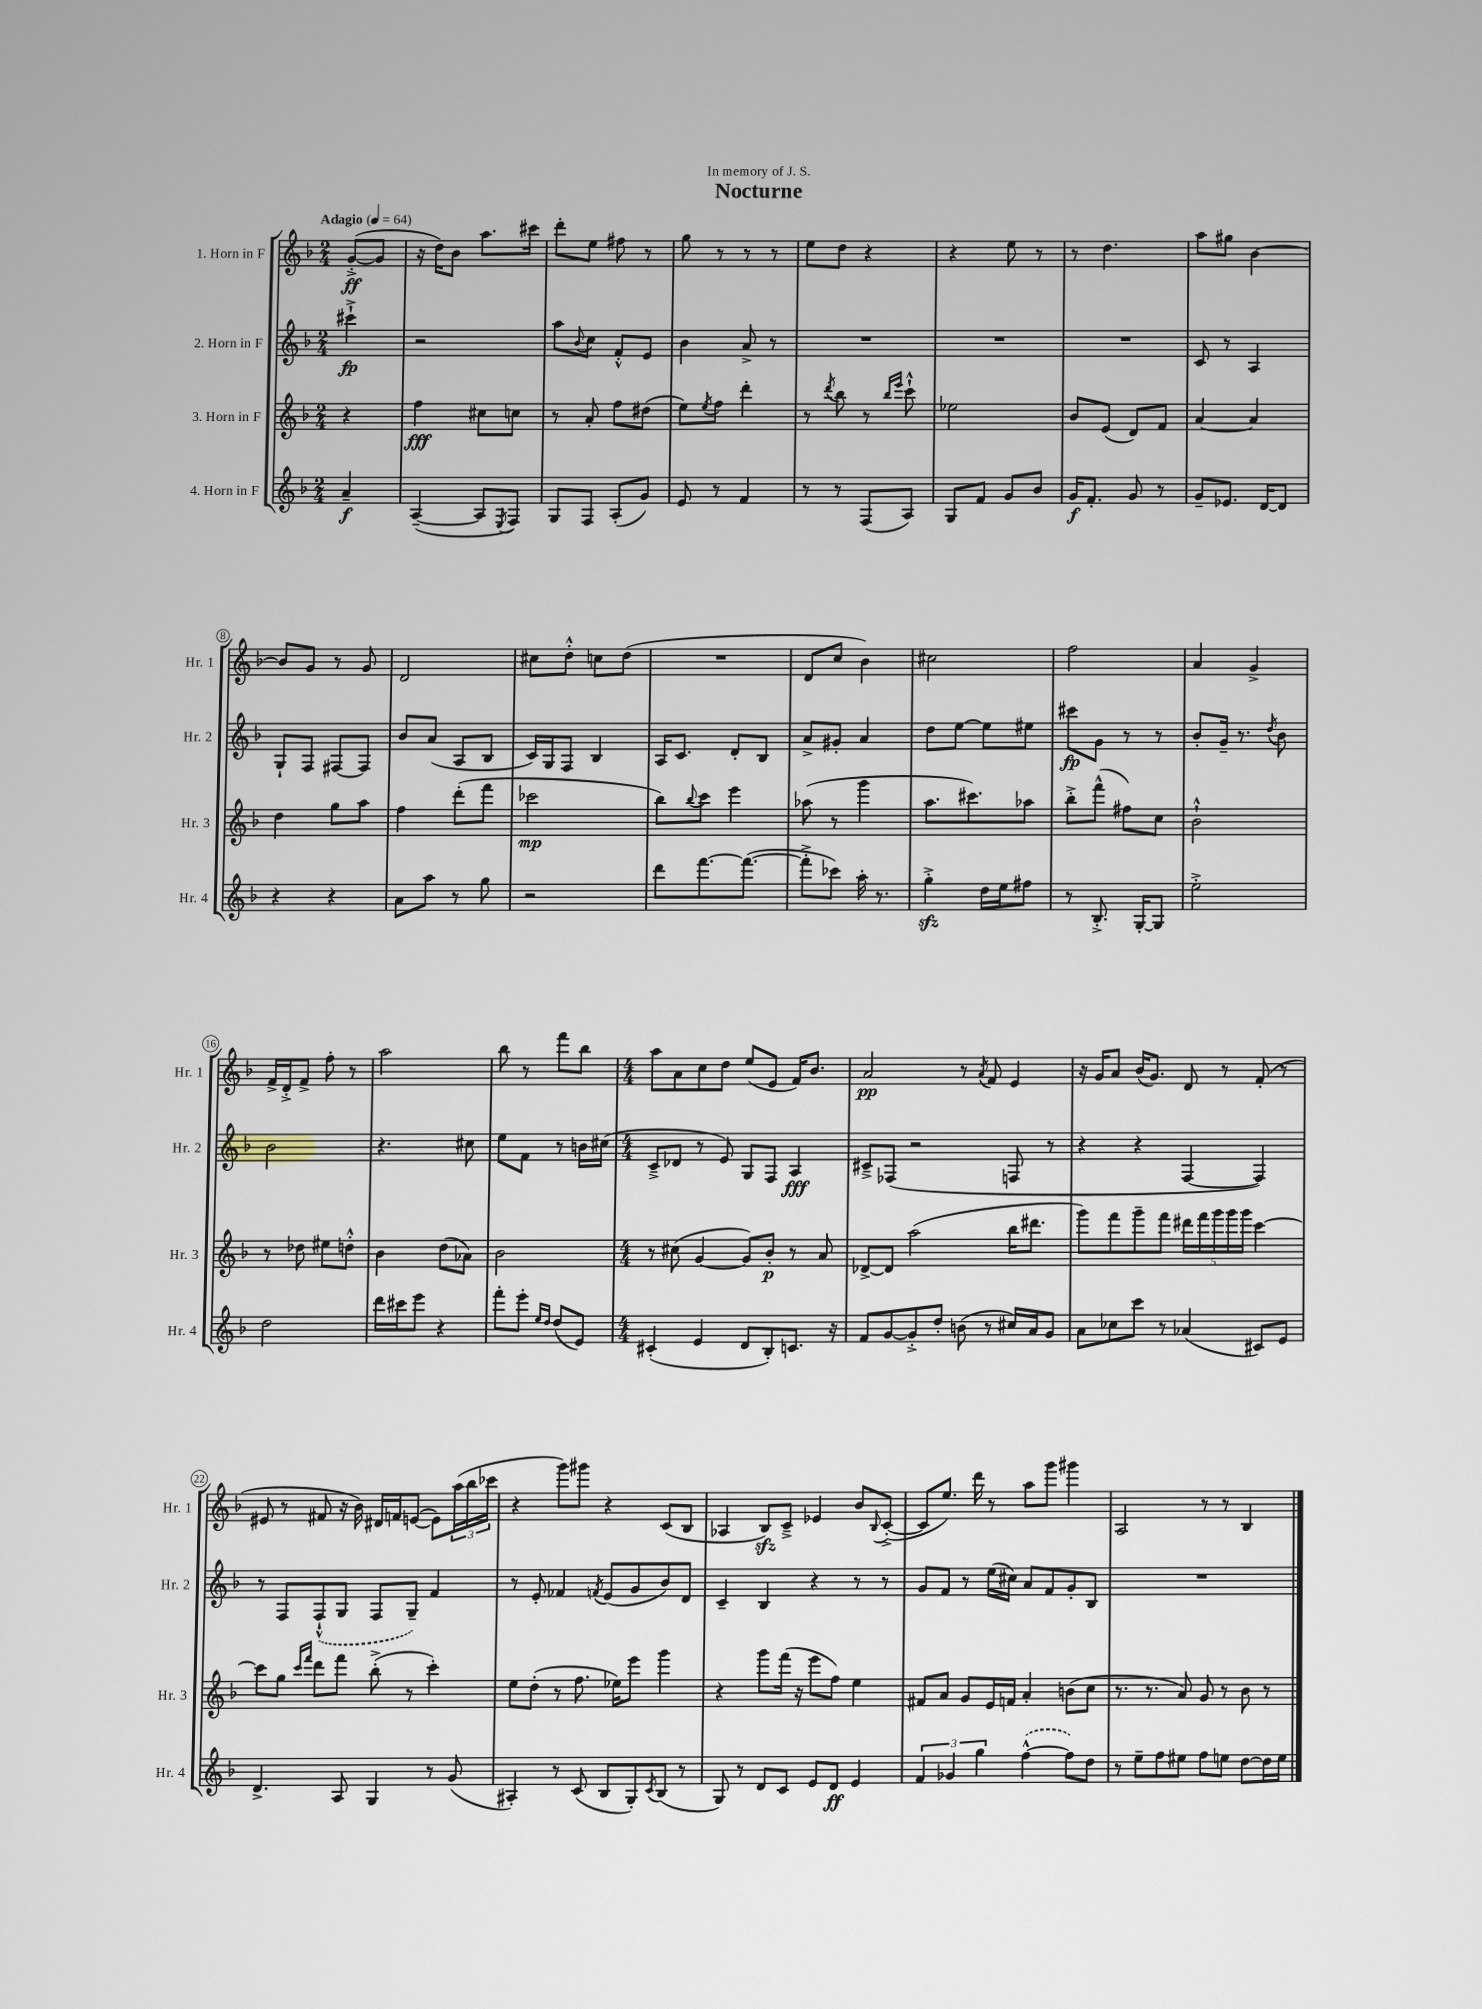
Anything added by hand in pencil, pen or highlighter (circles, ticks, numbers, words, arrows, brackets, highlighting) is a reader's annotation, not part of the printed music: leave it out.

**kern	**kern	**kern	**kern
*staff4	*staff3	*staff2	*staff1
*clefG2	*clefG2	*clefG2	*clefG2
*k[b-]	*k[b-]	*k[b-]	*k[b-]
*M2/4	*M2/4	*M2/4	*M2/4
*MM64	*MM64	*MM64	*MM64
4a~	4r	4ccc#`^	([8g'^
.	.	.	8g]
=	=	=	=
([4A~	4ff	2r	16r
.	.	.	16dd)
.	.	.	8b-
8A]	8cc#	.	8.aa
8qE	.	.	.
8F)	8cc	.	.
.	.	.	16ccc#
=	=	=	=
8G	8r	8aa	8ddd'
.	.	8qqb-	.
8F	8a'	8cc	8ee
(8A'	8ff	8f'^^	8ff#
8g)	(8dd#	8e	8r
=	=	=	=
8e	8ee)	4b-	8gg
.	8qee	.	.
8r	8ff	.	8r
4f	4ddd'	8a^	8r
.	.	8r	8r
=	=	=	=
8r	8r	2r	8ee
.	8qddd	.	.
8r	8bb-	.	8dd
(8F	8r	.	4r
.	16qqbb-	.	.
.	16qqeee	.	.
8A)	8ccc`^^	.	.
=	=	=	=
8G	2ee-	2r	4r
8f	.	.	.
8g	.	.	8ee
8b-	.	.	8r
=	=	=	=
16g	8b-	2r	8r
8.f'	.	.	.
.	(8e	.	4.dd
8g	8d)	.	.
8r	8f	.	.
=	=	=	=
8g~	[4a	8c	8aa
8.e-	.	8r	8gg#
.	4a]	4A	[4b-
[16d	.	.	.
8d]	.	.	.
=	=	=	=
4r	4dd	8G`	8b-]
.	.	8F	8g
4r	8gg	[8F#	8r
.	8aa	8F#]	8g
=	=	=	=
8a	4ff	8b-	2d
8aa	.	(8a	.
8r	(8ddd'	8A	.
8gg	8fff	8B-	.
=	=	=	=
2r	2ccc-	16c)	8cc#
.	.	16G	.
.	.	8F	8dd'^^
.	.	4B-	8cc
.	.	.	(8dd
=	=	=	=
8ddd	8bb-)	16A	2r
.	.	8.c	.
.	8qqbb-	.	.
[8.fff	8ccc	.	.
.	4eee	8d'	.
(8.fff_	.	.	.
.	.	8B-	.
=	=	=	=
8fff'^]	(8aa-	8a^	8d
8ccc-)	8r	8g#'	8cc
16aa'	4ggg	4a	4b-)
8.r	.	.	.
=	=	=	=
4gg'^	8.aa	8dd	2cc#
.	.	[8ee	.
.	8.ccc#)	.	.
16dd	.	8ee]	.
16ee	.	.	.
8ff#	8aa-	8ee#	.
=	=	=	=
8r	8bb-'^	8ccc#	2ff
8.B-'^	(8fff^^	8g	.
.	8ff#)	8r	.
[16G'	.	.	.
8G]	8cc	8r	.
=	=	=	=
2ee'^	2b-`^^	8b-'	4a
.	.	16g~	.
.	.	8.r	.
.	.	.	4g^
.	.	8qdd	.
.	.	8b-	.
=	=	=	=
2dd	8r	2b-	16f^
.	.	.	16d'^
.	8dd-	.	8f^
.	8ee#	.	8ff'
.	8dd'^^	.	8r
=	=	=	=
16ddd	4b-	4.r	2aa
16ccc#	.	.	.
8eee	.	.	.
4r	(8dd	.	.
.	8a-)	8cc#	.
=	=	=	=
8fff'	2b-	8ee	8bb-
8eee'	.	8f	8r
16qqee	.	.	.
16qqdd	.	.	.
(8dd	.	8r	8fff
8e)	.	16b	8bb-
.	.	(16cc#	.
=	=	=	=
*M4/4	*M4/4	*M4/4	*M4/4
(4c#'	8r	8c~^	8aa
.	(8cc#	8d-	8a
4e	[4g	8r	8cc
.	.	8e)	8dd
8d	8g])	8G	(8ee
8B-')	8b-'	8F	8e
8.c	8r	4A	16f)
.	.	.	8.b-
.	8a	.	.
16r	.	.	.
=	=	=	=
8f	[8d-^	8c#~^	2a
[8g	8d-]	(8F-	.
8g'^]	(2aa	2r	.
8dd'	.	.	.
(8b	.	.	8r
.	.	.	8qa
8r	.	.	8f
16cc#)	16bb-	8F	4e
16a	8.ddd#	.	.
8g	.	8r	.
=	=	=	=
8a	8ggg)	4r	16r
.	.	.	16g
8cc-	8fff	.	8a
8ccc	8ggg~	4r	(16b-
.	.	.	8.g)
8r	8fff	.	.
(4a-	20ddd#	[4F	8d
.	20fff	.	.
.	20ggg	.	.
.	.	.	8r
.	20ggg	.	.
.	20ggg	.	.
8c#)	[4ccc	4F])	(8f'
8e	.	.	8r
=	=	=	=
4.d^	8ccc]	8r	8e#
.	8gg	8F	8r
.	16qqccc	.	.
.	16qqfff	.	.
.	8ddd	(8F`^^	8f#
8A	8fff	8G	16r
.	.	.	16b-)
4G	(8bb-'^	8F	16d#
.	.	.	16f
.	8r	8G~)	([8e
8r	4ccc')	4f	8e])
(8g	.	.	(24aa
.	.	.	24bb-
.	.	.	24ccc-
=	=	=	=
4A#')	8ee	8r	4r
.	(8dd'	8e'	.
8r	8r	4f-	8ggg)
(8c	8.ff	.	8ggg#
.	.	8qf	.
8B-	.	(8e	4r
.	16ee-)	.	.
8G')	8eee	8g	.
8qc	.	.	.
(8B-	4ggg	8b-)	(8c
8r	.	8d	8B-
=	=	=	=
8G)	4r	4c~	4A-
8r	.	.	.
8d	8ggg	4B-	8B-)
8c	(16fff	.	8c~^
.	16r	.	.
8e	8eee	4r	4e-
8d	8ff)	.	.
4e	4ee	8r	8b-
.	.	.	8qqB-
.	.	8r	([8c'^
=	=	=	=
6f	8f#	8g	8c]
.	8a	8f	8.ee)
6g-	.	.	.
.	8g	8r	.
.	.	.	16ddd
6gg	.	.	.
.	16e	(16ee	8r
.	16f	16cc#)	.
([4ff^^	4a'	8a	8aa
.	.	8f	8ggg
8ff])	(8b	8g'	4ggg#
8dd	8cc	8B-	.
=	=	=	=
8r	8.r	1r	2A
8ee~	.	.	.
.	8.r	.	.
8ff	.	.	.
8ee#	8a)	.	.
8ff	8g	.	8r
8ee	8r	.	8r
[8dd	8b-	.	4B-
16dd]	8r	.	.
16ee	.	.	.
==	==	==	==
*-	*-	*-	*-
